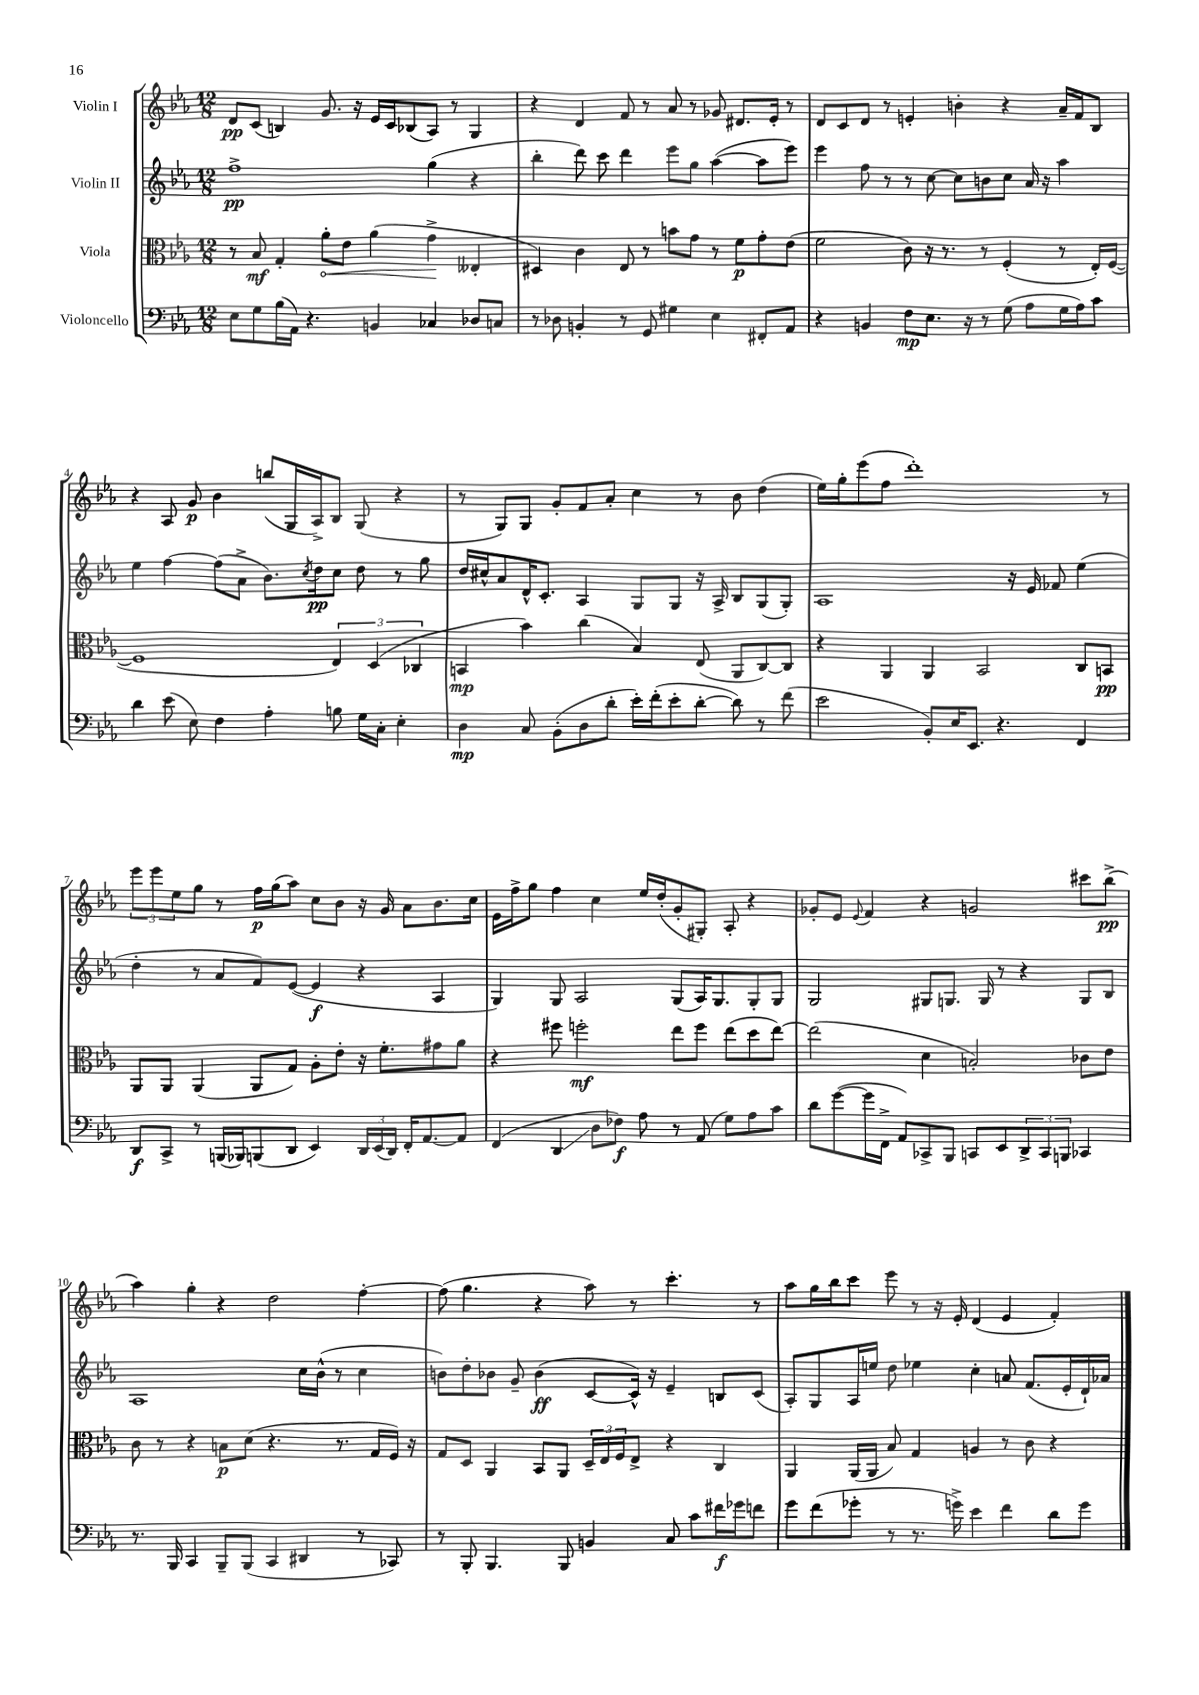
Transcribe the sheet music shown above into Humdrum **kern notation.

**kern	**kern	**kern	**kern
*staff4	*staff3	*staff2	*staff1
*clefF4	*clefC3	*clefG2	*clefG2
*k[b-e-a-]	*k[b-e-a-]	*k[b-e-a-]	*k[b-e-a-]
*M12/8	*M12/8	*M12/8	*M12/8
8E-\L	8r	1ff^	8d/L
8G\	8B-/	.	(8c/J
(16B-\L	4G'/	.	4B/)
16AA-\JJ)	.	.	.
4.r	.	.	.
.	8a-'\L	.	8.g/
.	8e-\J	.	.
.	.	.	16r
4BB/	(4a-\	.	16e-/LL
.	.	.	16c/J
.	.	.	(8B-/
4C-/	4g^\	(4gg\	8A-/J)
.	.	.	8r
8D-/L	4E--'/	4r	4G/
8C/J	.	.	.
=	=	=	=
8r	4D#/)	4bb-'\	4r
8D-\	.	.	.
4BB'/	4c\	8ddd\)	4d/
.	.	8ccc\	.
8r	8E-/	4ddd\	8f/
8GG/	8r	.	8r
4G#\	8b\L	8eee-\L	8a-/
.	8g\J	8gg\J	8r
4E-\	8r	([4aa-\	8g-/
.	8f\L	.	8.d#/L
8FF#'/L	8g'\	8aa-\]L	.
.	.	.	16e-'/Jk
8AA-/J	(8e-\J	8eee-\J)	8r
=	=	=	=
4r	2f\	4eee-\	8d/L
.	.	.	8c/
4BB/	.	8ff\	8d/J
.	.	8r	8r
8F\L	8c\)	8r	4e'/
8.E-\J	16r	[8cc\	.
.	8.r	.	.
.	.	8cc\]L	4b'\
16r	.	.	.
8r	8r	8b\	.
(8G\	(4F'/	8cc\J	4r
8A-\L	.	16a-/	.
.	.	16r	.
16G\L	8r	4aa-\	16a-~/LL
16A-\J)	.	.	16f/J
8c\J	16E-'/LL)	.	8B-/J
.	([16F/JJ	.	.
=	=	=	=
4d\	1F]	4ee-\	4r
(8e-\	.	[4ff\	8A-/
8E-\)	.	.	8g/
4F\	.	(8ff\]L	4b-\
.	.	8a-^\J	.
4A-'\	.	8.b-\L)	(8bb/L
.	.	.	16G/L
.	.	8qcc/	.
.	.	16dd\k	16A-^/J)
8B\	6E-/)	8cc\J	8B-/J
16G\LL	.	8dd\	(8G/
.	(6D/	.	.
16C'\JJ	.	.	.
4E-'\	.	8r	4r
.	6C-/	.	.
.	.	8gg\	.
=	=	=	=
4D\	4BB/	16dd/LL	8r
.	.	16cc#^^/J	.
.	.	8a-/	8G/L)
8C/	4b-\)	16d^^/K	8G/J
.	.	8.c'/J	.
(8BB-'\L	.	.	8g'/L
8D\	(4cc\	4A-/	8f/
8d'\J	.	.	8a-'/J
16e-'\LL)	4B-/)	8G/L	4cc\
(16f'\J	.	.	.
8e-'\	.	8G/J	.
[8d'\J	(8E-/	16r	8r
.	.	16A-^/	.
8d\])	8AA-/L	8B-/L	8b-\
8r	[8C/)	(8G/	(4dd\
(8f\	8C/]J	8G'/J)	.
=	=	=	=
2e-\	4r	1A-	16ee-\LL)
.	.	.	16gg'\J
.	.	.	(8eee-\
.	4AA-/	.	8ff\J
.	.	.	1ddd')
8BB-'/L)	4AA-/	.	.
16E-/K	.	.	.
8.EE-/J	.	.	.
.	2BB-/	.	.
4.r	.	.	.
.	.	16r	.
.	.	16e-/	.
.	.	8f-/	.
4FF/	8C/L	(4ee-\	.
.	8BB/J	.	8r
=	=	=	=
8DD/L	8AA-/L	4dd'\	12eee-\L
.	.	.	12eee-\
8CC^/J	8AA-/J	.	.
.	.	.	12ee-\
8r	(4AA-/	8r	8gg\J
(16BBB/LL	.	8a-/L	8r
16BBB-/J)	.	.	.
(8BBB/	8AA-/L	8f/)	16ff\LL
.	.	.	(16gg\J
8DD/J	8G/J)	([8e-/J	8aa-\J)
4EE-/)	8A-'\L	4e-/]	8cc\L
.	8e-'\J	.	8b-\J
24DD/LL	16r	4r	16r
(24EE-/	.	.	.
.	8.f'\L	.	16g/
24DD/JJ)	.	.	.
16FF'/LK	.	.	8a-\L
[8.AA-/	.	.	.
.	8g#\	4A-/	8.b-\
8AA-/]J	8a-\J	.	.
.	.	.	16cc\Jk
=	=	=	=
(4FF/	4r	4G/)	16e-\LL
.	.	.	16ff^\J
.	.	.	8gg\J
4DD/	8ff#\	8G/	4ff\
.	2ff'\	2A-/	.
8D\L	.	.	4cc\
8F-\J)	.	.	.
8A-\	.	.	16ee-/LL
.	.	.	(16dd'/J
8r	8ee-\L	(8G/L	8g'/
(8AA-/	8ff\J	16A-/K)	8G#'/J)
.	.	8.G/	.
8G\L)	(8ee-\L	.	8A-'/
8A-\	8dd\	8G'/	4r
8c\J	[8ee-\J)	8G/J	.
=	=	=	=
8d\L	(2ee-\]	2G/	8g-'/L
([8g\	.	.	8e-/J
.	.	.	8qqe-/
16g\]L	.	.	4f/
16FF^\JJ	.	.	.
8AA-/L)	.	.	.
8CC-^/	4d\	8G#/L	4r
8BBB-/J	.	8.G/J	.
8CC/L	2B'/)	.	2g/
.	.	16G/	.
8EE-/	.	8r	.
12DD^/	.	4r	.
12CC/	.	.	.
12BBB/J	.	.	.
4CC-/	8c-\L	8G/L	8ccc#\L
.	8e-\J	8B-/J	(8bb-^\J
=	=	=	=
8.r	8c\	1A-	4aa-\)
.	8r	.	.
16BBB-/	.	.	.
4CC/	4r	.	4gg'\
8BBB-~/L	8B\L	.	4r
(8BBB-/J	(8d\J	.	.
4CC/	4.r	.	2dd\
4DD#/	.	16cc\LL	.
.	.	(16b-^^\JJ	.
.	8.r	8r	.
8r	.	4cc\	[4ff'\
.	16G/LL	.	.
8CC-/)	16F/JJ)	.	.
.	16r	.	.
=	=	=	=
8r	8G/L	8b\L)	(8ff\]
8BBB-'/	8D/J	8dd'\	4.gg\
4.BBB-/	4AA-/	8b-\J	.
.	.	8g~/	.
.	8BB-/L	(4b-\	4r
8BBB-/	8AA-/J	.	.
4BB/	24D~/LL	[8c/L	8aa-\)
.	24E-/	.	.
.	24F/J	.	.
.	8E-^/J	16c^^/]Jk)	8r
.	.	16r	.
8C/	4r	4e-~/	4.ccc'\
8c\L	.	.	.
16f#\L	4C/	8B/L	.
16g-\J	.	.	.
8f\J	.	(8c/J	8r
=	=	=	=
8g\L	4AA-/	8A-'/L)	8aa-\L
(8f\	.	8G/	16gg\L
.	.	.	16bb-\J
8g-'\J	(16AA-/LL	16A-/L	8ccc\J
.	16AA-/JJ	16ee/JJ	.
8r	8B-/)	8dd\	8eee-\
8.r	4G/	4ee-\	8r
.	.	.	16r
16g^\)	.	.	16e-'/
4e-\	4A/	4cc'\	(4d/
4f\	8r	8a/	4e-/
.	8c\	(8.f/L	.
8d\L	4r	.	4f'/)
.	.	16e-'/L	.
8g\J	.	16d`/)	.
.	.	16a-/JJ	.
==	==	==	==
*-	*-	*-	*-
